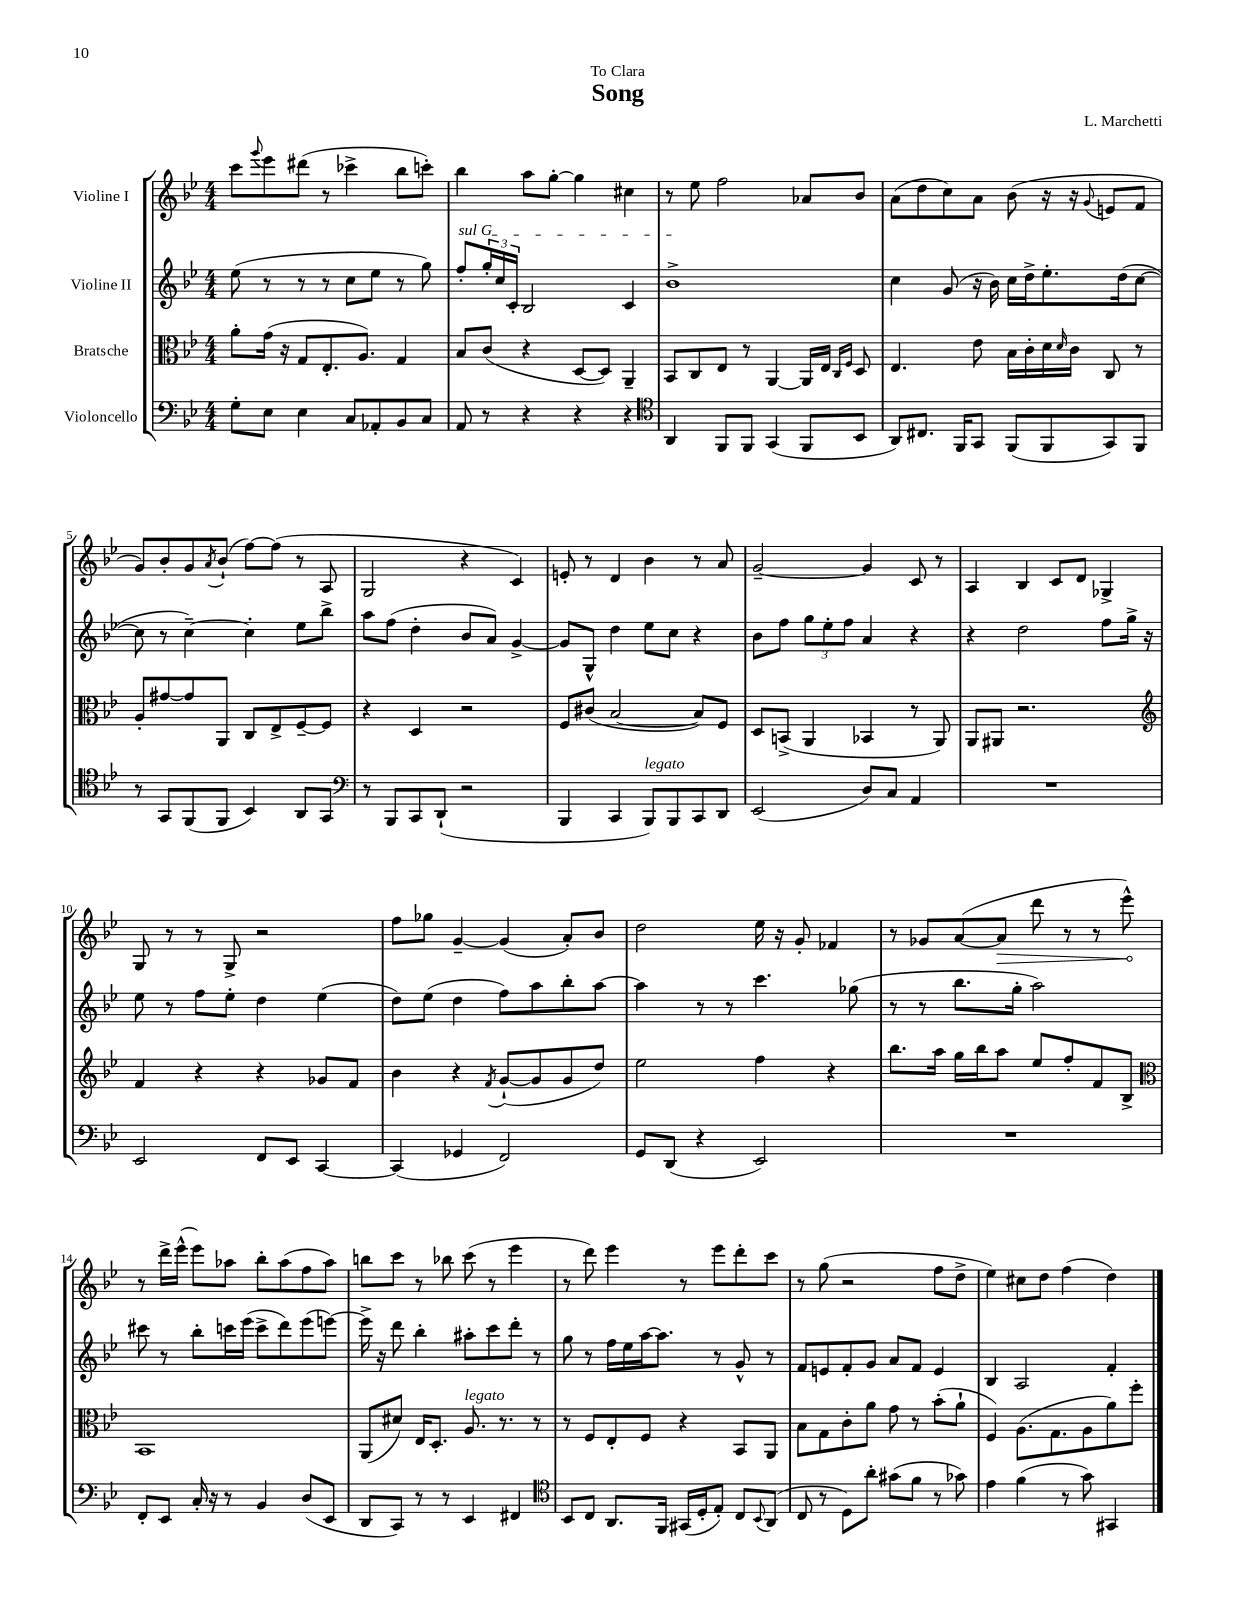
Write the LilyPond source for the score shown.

\header { title = "Song" composer = "L. Marchetti" dedication = "To Clara" }
<<
\new StaffGroup <<
\new Staff = "s0" \with { instrumentName = "Violine I" } {
    \clef treble \key bes \major \numericTimeSignature \time 4/4
    c'''8 \appoggiatura { g'''8 } ees'''8 dis'''8( r8 ces'''4-> bes''8 c'''8-.) |
    bes''4 a''8 g''8~-. g''4 cis''4 |
    r8 ees''8 f''2 aes'8 bes'8 |
    a'8( d''8 c''8) a'8 bes'8( r16 r16 \appoggiatura { g'8 } e'8 f'8 |
    g'8) bes'8-. g'8 \acciaccatura { a'8 } bes'8-!( f''8~) f''8( r8 a8 |
    g2 r4 c'4) |
    e'8-. r8 d'4 bes'4 r8 a'8 |
    g'2~-- g'4 c'8 r8 |
    a4 bes4 c'8 d'8 ges4-> |
    g8 r8 r8 g8-> r2 |
    f''8 ges''8 g'4~-- g'4( a'8-.) bes'8 |
    d''2 ees''16 r16 g'8-. fes'4 |
    r8 ges'8 a'8~( \once \override Hairpin.circled-tip = ##t a'8\> d'''8 r8 r8 ees'''8-^\!) |
    r8 d'''16-> ees'''16-^( ees'''8) aes''8 bes''8-. aes''8( f''8 aes''8) |
    b''8 c'''8 r8 bes''8 c'''8( r8 ees'''4 |
    r8 d'''8) ees'''4 r8 ees'''8 d'''8-. c'''8 |
    r8 g''8( r2 f''8 d''8-> |
    ees''4) cis''8 d''8 f''4( d''4) \bar "|." |
}
\new Staff = "s1" \with { instrumentName = "Violine II" } {
    \clef treble \key bes \major \numericTimeSignature \time 4/4
    ees''8( r8 r8 r8 c''8 ees''8 r8 g''8) |
    \once \override TextSpanner.bound-details.left.text = \markup { \italic "sul G" } f''8-.\startTextSpan \tuplet 3/2 { g''16-. c''16 c'16-. } bes2 c'4 |
    bes'1->\stopTextSpan |
    c''4 g'8( r16 bes'16) c''16 d''16-> ees''8.-. d''16( c''8~ |
    c''8 r8 c''4~--) c''4-. ees''8 bes''8-> |
    a''8 f''8( d''4-. bes'8 a'8) g'4~-> |
    g'8 g8-^ d''4 ees''8 c''8 r4 |
    bes'8 f''8 \tuplet 3/2 { g''8 ees''8-. f''8 } a'4 r4 |
    r4 d''2 f''8 g''16-> r16 |
    ees''8 r8 f''8 ees''8-. d''4 ees''4( |
    d''8) ees''8( d''4 f''8) a''8 bes''8-. a''8~ |
    a''4 r8 r8 c'''4. ges''8( |
    r8 r8 bes''8. g''16-. a''2) |
    cis'''8 r8 bes''8-. c'''16 ees'''16( c'''8-> d'''8) ees'''8( e'''8~) |
    e'''16-> r16 d'''8 bes''4-. ais''8-. c'''8 d'''8-. r8 |
    g''8 r8 f''16 ees''16 a''16~ a''8. r8 g'8-^ r8 |
    f'8 e'8 f'8-. g'8 a'8 f'8 e'4 |
    bes4 a2 f'4-. \bar "|." |
}
\new Staff = "s2" \with { instrumentName = "Bratsche" } {
    \clef alto \key bes \major \numericTimeSignature \time 4/4
    a'8-. g'16( r16 g8 ees8.-. a8.) g4 |
    bes8 c'8( r4 d8~ d8) a,4-- |
    bes,8 c8 ees8 r8 a,4~ a,16 ees16 \grace { c16 f16 } d8 |
    ees4. ees'8 bes16 c'16-. d'16 \grace { d'16 } c'16 c8 r8 |
    a8-. gis'8~ gis'8 a,8 c8 ees8-> f8~-- f8 |
    r4 d4 r2 |
    f8 cis'8( bes2~ bes8) f8 |
    d8 b,8->( a,4 bes,4 r8 a,8) |
    a,8 ais,8 r2. |
    \clef treble f'4 r4 r4 ges'8 f'8 |
    bes'4 r4 \acciaccatura { f'8 } g'8~-!( g'8 g'8 d''8) |
    ees''2 f''4 r4 |
    bes''8. a''16 g''16 bes''16 a''8 ees''8 f''8-. f'8 bes8-> |
    \clef alto bes,1 |
    a,8( dis'8) ees16 d8.-. a8.^\markup { \italic "legato" } r8. r8 |
    r8 f8 ees8-. f8 r4 bes,8 a,8 |
    bes8 g8 c'8-. a'8 g'8 r8 bes'8-.( a'8-! |
    f4) a8.( g8. a8 a'8) f''8-. \bar "|." |
}
\new Staff = "s3" \with { instrumentName = "Violoncello" } {
    \clef bass \key bes \major \numericTimeSignature \time 4/4
    g8-. ees8 ees4 c8 aes,8-. bes,8 c8 |
    a,8 r8 r4 r4 r4 |
    \clef tenor a,4 f,8 f,8 g,4( f,8 bes,8 |
    a,8) cis8. f,16 g,8 f,8( f,8 g,8) f,8 |
    r8 g,8 f,8( f,8 bes,4) a,8 g,8 |
    \clef bass r8 bes,,8 c,8 d,8-!( r2 |
    bes,,4 c,4 bes,,8^\markup { \italic "legato" }) bes,,8 c,8 d,8 |
    ees,2( d8) c8 a,4 |
    R1 |
    ees,2 f,8 ees,8 c,4~ |
    c,4( ges,4 f,2) |
    g,8 d,8( r4 ees,2) |
    R1 |
    f,8-. ees,8 c16-. r16 r8 bes,4 d8( ees,8 |
    d,8 c,8) r8 r8 ees,4 fis,4 |
    \clef tenor bes,8 c8 a,8. f,16 gis,16( d16-. ees8-.) c8 \appoggiatura { bes,8 } a,8( |
    c8 r8 d8) a'8-. gis'8( f'8 r8 ges'8) |
    ees'4 f'4( r8 g'8) gis,4 \bar "|." |
}
>>
>>
